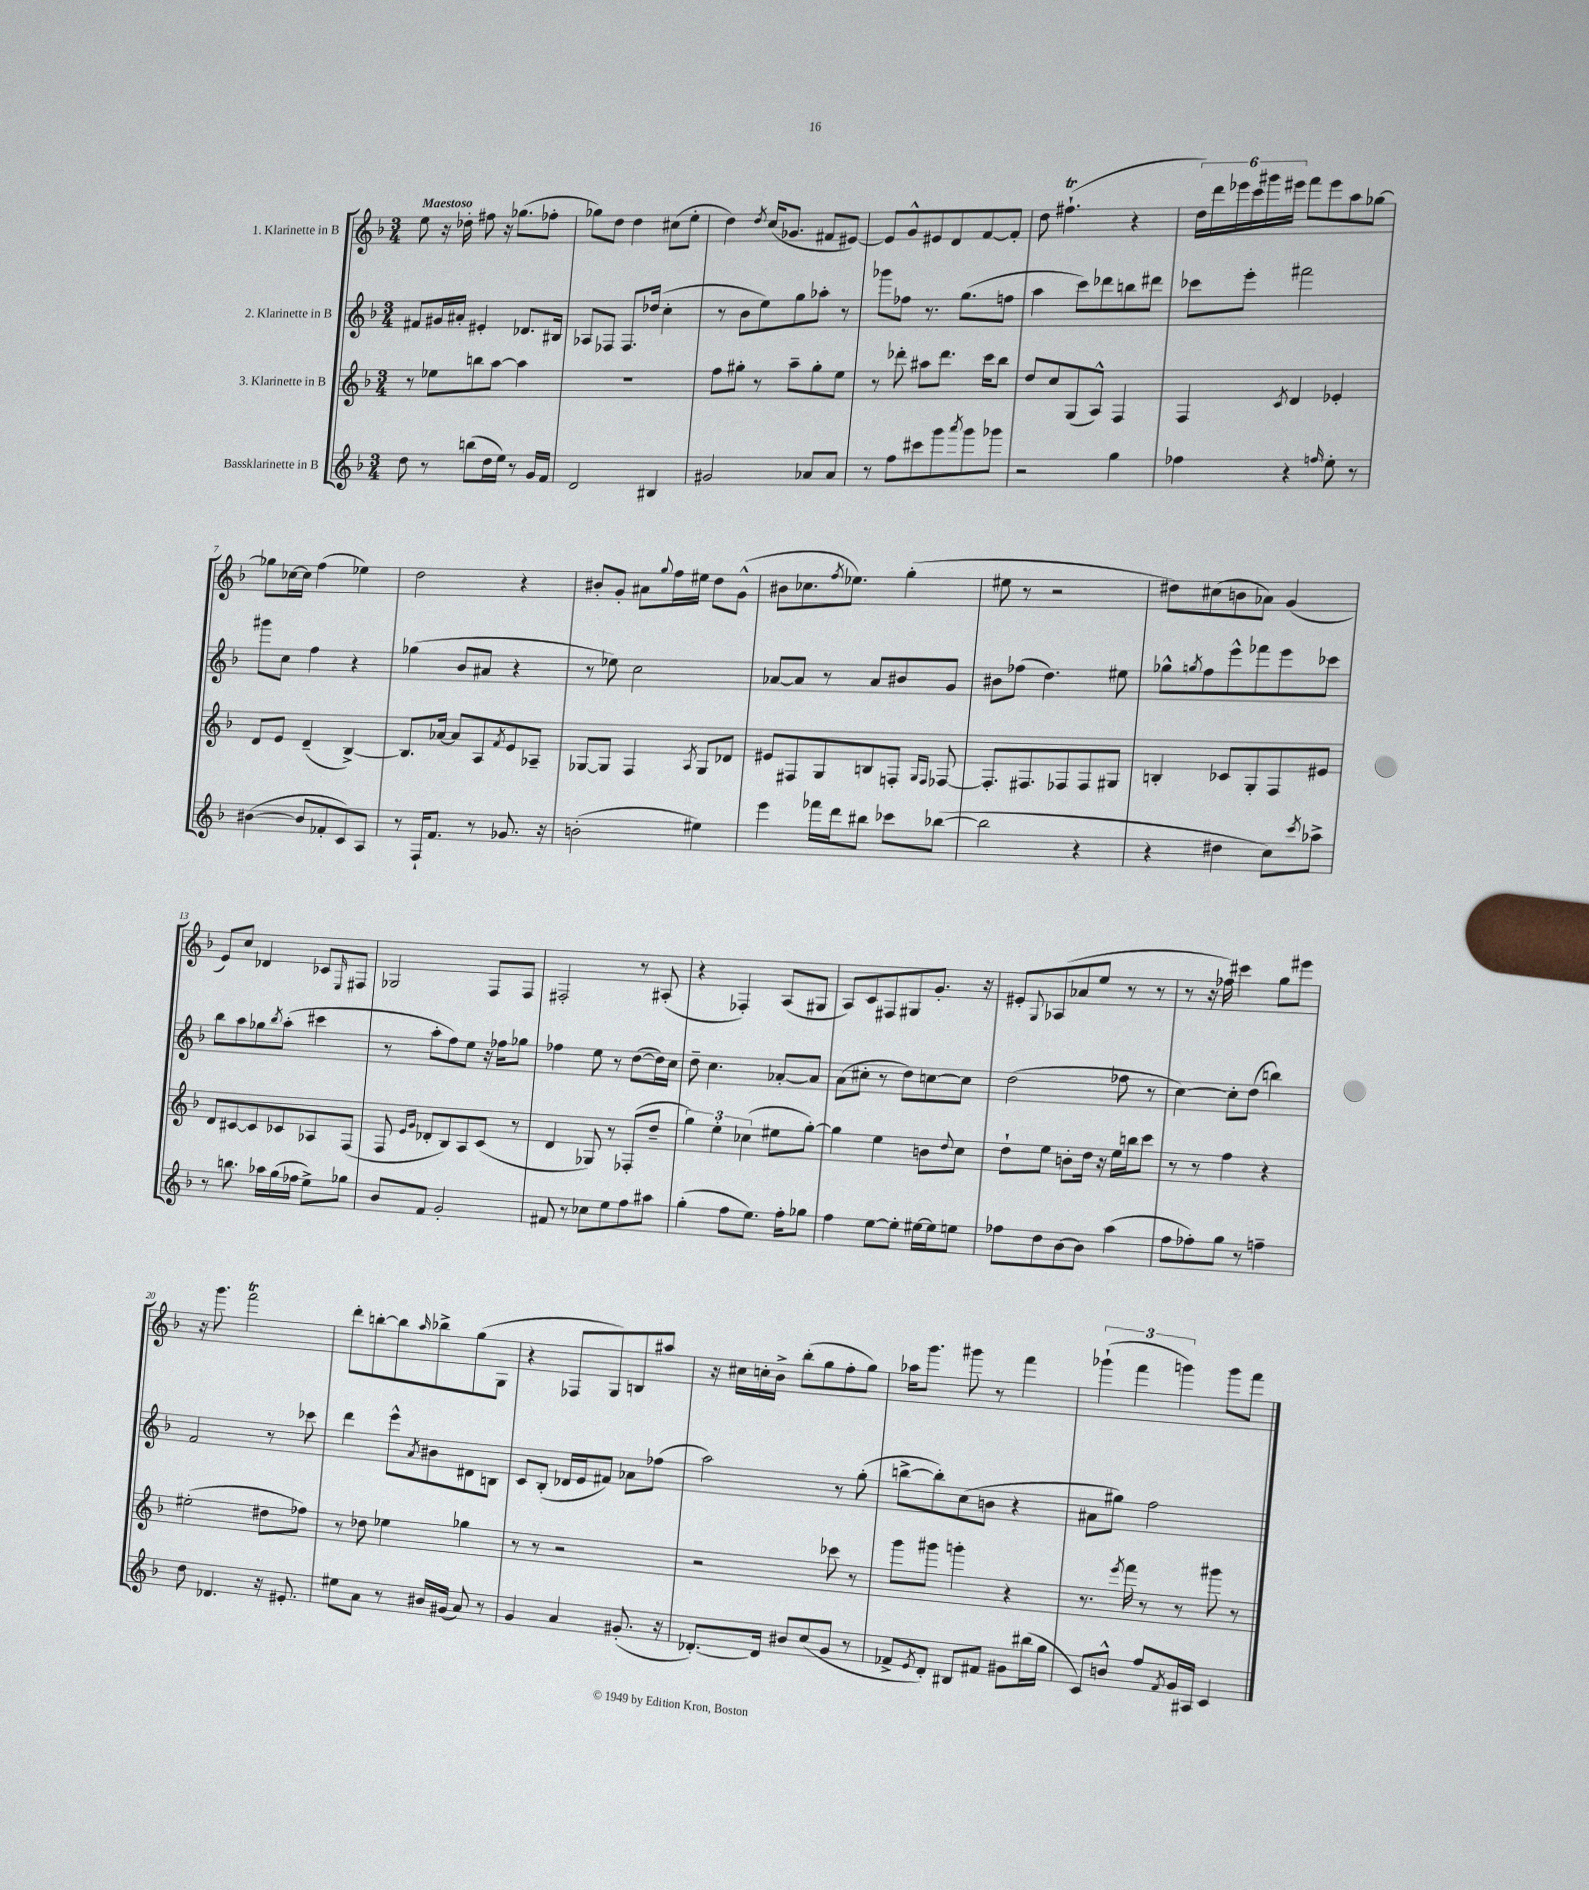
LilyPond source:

<<
\new StaffGroup <<
\new Staff = "s0" \with { instrumentName = "1. Klarinette in B" } {
    \clef treble \key f \major \numericTimeSignature \time 3/4 \tempo "Maestoso"
    e''8 r16 des''16-. fis''8 r16 ges''8.( fes''8-. |
    ges''8) d''8 d''4 cis''8( e''8-. |
    d''4) \acciaccatura { d''8 } c''16( ges'8. fis'8 eis'8~) |
    eis'8 g'8-^ eis'8 d'8 f'8~ f'8-. |
    d''8 fis''4.-!\trill( r4 |
    \tuplet 6/4 { d''16) d'''16 ees'''16 c'''16 gis'''16 eis'''16 } f'''8 eis'''8 a''8 ges''8~ |
    ges''8 ces''16~ ces''16 f''4( ees''4) |
    d''2 r4 |
    bis'8-. g'8-. ais'8 \appoggiatura { g''8 } f''16 eis''16 d''8 g'8-^( |
    bis'8 ces''8. \acciaccatura { f''8 } ees''8.) g''4-.( |
    eis''8 r8 r2 |
    dis''8) cis''8( b'8 aes'8) g'4( |
    e'8) c''8 des'4 ces'8 \grace { e16 } fis8 |
    ges2 f8 f8 |
    fis2-. r8 ais8-.( |
    r4 fes4-.) a8( gis8 |
    a8) c'8 fis8 gis8 g'8.-. r16 |
    eis'8-. \appoggiatura { g8 } aes8( aes'8 e''8 r8 r8 |
    r8 r16 fes''16) cis'''4 g''8 eis'''8 |
    r16 g'''8. f'''2\trill |
    d'''8-. b''8~-. b''8 \grace { a''16 } bes''8-> g''8( g8 |
    r4 fes8 g8) b8 ais''8 |
    r16 cis''16 c''16-. bes'16-> bes''8-.( g''8 f''8-. g''8) |
    aes''16 g'''8. gis'''8 r8 f'''4 |
    \tuplet 3/2 { ges'''4-!( f'''4 g'''4) } g'''8 f'''8 \bar "|." |
}
\new Staff = "s1" \with { instrumentName = "2. Klarinette in B" } {
    \clef treble \key f \major \numericTimeSignature \time 3/4
    fis'8 gis'16 ais'16-. eis'4-. des'8. bis16 |
    aes8 fes8 fes8. des''16( c''4-. |
    r8 bes'8 e''8) g''8 aes''8-. r8 |
    ges'''8 fes''8 r8. g''8.( f''8 |
    a''4 c'''8) des'''8 b''8 dis'''8 |
    ces'''8 e'''8-. fis'''2 |
    gis'''8 c''8 f''4 r4 |
    ges''4( bes'8 ais'8 r4 |
    r8 ees''8) c''2 |
    aes'8~ aes'8 r8 aes'8 bis'8 g'8 |
    bis'8 fes''8( d''4.) eis''8 |
    ges''8-^ \acciaccatura { g''8 } f''8 e'''8-^ fes'''8 e'''8 ces'''8 |
    bes''8 a''8 ges''8 \acciaccatura { bes''8 } a''8-.( cis'''4 |
    r8 a''8-. f''8) e''8 r16 fes''16 ges''8 |
    fes''4 e''8 r8 d''8~( d''16) c''16 |
    d''8-- c''4. aes'8~-. aes'8 |
    a'8( cis''8-. r8 d''8) c''8~ c''8 |
    d''2( fes''8 r8 |
    c''4~) c''8-. d''8( b''4) |
    f'2 r8 ces'''8 |
    d'''4 e'''8-^ \acciaccatura { a'8 } bis'8 dis'8 b8 |
    c'8 bes8-.( des'16 e'16 fis'8) aes'8 fes''8( |
    a''2) r8 g''8-.( |
    b''8~-> b''8-.) c''8( b'8 r4 |
    ais'8 gis''8) f''2 \bar "|." |
}
\new Staff = "s2" \with { instrumentName = "3. Klarinette in B" } {
    \clef treble \key f \major \numericTimeSignature \time 3/4
    r8 ees''8 b''8 a''8~ a''4 |
    R2. |
    f''8 gis''8-. r8 a''8-- gis''8-. e''8 |
    r8 des'''8-. ais''8 des'''8. c'''16 bes''8 |
    d''8 c''8 g8( a8-^) f4 |
    f4 \acciaccatura { c'8 } d'4 ees'4-. |
    d'8 e'8 d'4--( bes4~->) |
    bes8. aes'16~ aes'8 a8 \acciaccatura { f'8 } e'8 aes8-- |
    ges8~ ges8 f4 \acciaccatura { a8 } ges8 des'8 |
    eis'8 fis8 g8 b8 f8-. \grace { g16 f16 } fes8~ |
    fes8.-. fis8. fes8 fes8 gis8 |
    b4-. ces'8 g8-. f8 eis'8 |
    d'8 cis'8~ cis'8 ces'8 aes8 f8( |
    f8 \grace { e'16 g'16 } des'8-. bes8) a8 c'8( r8 |
    d'4 ges8) r8 fes8-.( d''8-- |
    \tuplet 3/2 { g''4) e''4-. ces''4( } eis''8 g''8~-.) |
    g''4 e''4 b'8 \appoggiatura { d''8 } c''8 |
    d''8-! e''8 b'8-. d''16 r16 e''16 b''16 c'''8 |
    r8 r8 f''4 r4 |
    eis''2-.( dis''8 fes''8) |
    r8 des''8 ees''4 ges''4 |
    r8 r8 r2 |
    r2 ces'''8 r8 |
    g'''8 gis'''8 g'''4-. r4 |
    r8. \acciaccatura { e'''8 } f'''16 r8 r8 gis'''8 r8 \bar "|." |
}
\new Staff = "s3" \with { instrumentName = "Bassklarinette in B" } {
    \clef treble \key f \major \numericTimeSignature \time 3/4
    d''8 r8 b''8( d''16 e''16) r8 g'16 f'16 |
    d'2 bis4 |
    gis'2 aes'8 aes'8 |
    r8 f''8 cis'''8 g'''8 \acciaccatura { a'''8 } g'''8 ges'''8 |
    r2 g''4 |
    fes''4 r4 \grace { f''16 } e''8-. r8 |
    bis'4~( bis'8 fes'8-. c'8) a8 |
    r8 f16-! f'8. r8 ges'8. r16 |
    b'2-.( eis''4) |
    e'''4 fes'''16 d'''16 bis''8 ces'''8 bes''8~( |
    bes''2 r4 |
    r4 dis''4 c''8) \acciaccatura { c'''8 } aes''8-> |
    r8 b''8. aes''16 g''16( fes''16 e''8->) ges''8 |
    bes'8 f'8 g'2-. |
    fis'8 r8 ces''8 e''8 f''8 ais''8 |
    g''4-.( f''8 e''8.) f''16-. ges''8 |
    f''4 e''8~ e''8-. eis''16~ eis''16 e''8 |
    fes''8 d''8 bes'8~ bes'8 a''4( |
    f''8 fes''8-.) g''8 r8 f''4-- |
    d''8 des'4. r16 eis'8.-. |
    eis''8 a'8 r8 bis'16 gis'16( a'8) r8 |
    g'4 a'4 gis'8.-.( r16 |
    des'8.~-.) des'16 bis'8 c''8( g'8 r8 |
    fes'8-> \acciaccatura { e'8 } d'8-.) bis8 fis'8 gis'8 bis''16( g''16 |
    c'8) b'8-^ f''8 \acciaccatura { f'8 } g'16 ais16 c'4 \bar "|." |
}
>>
>>
